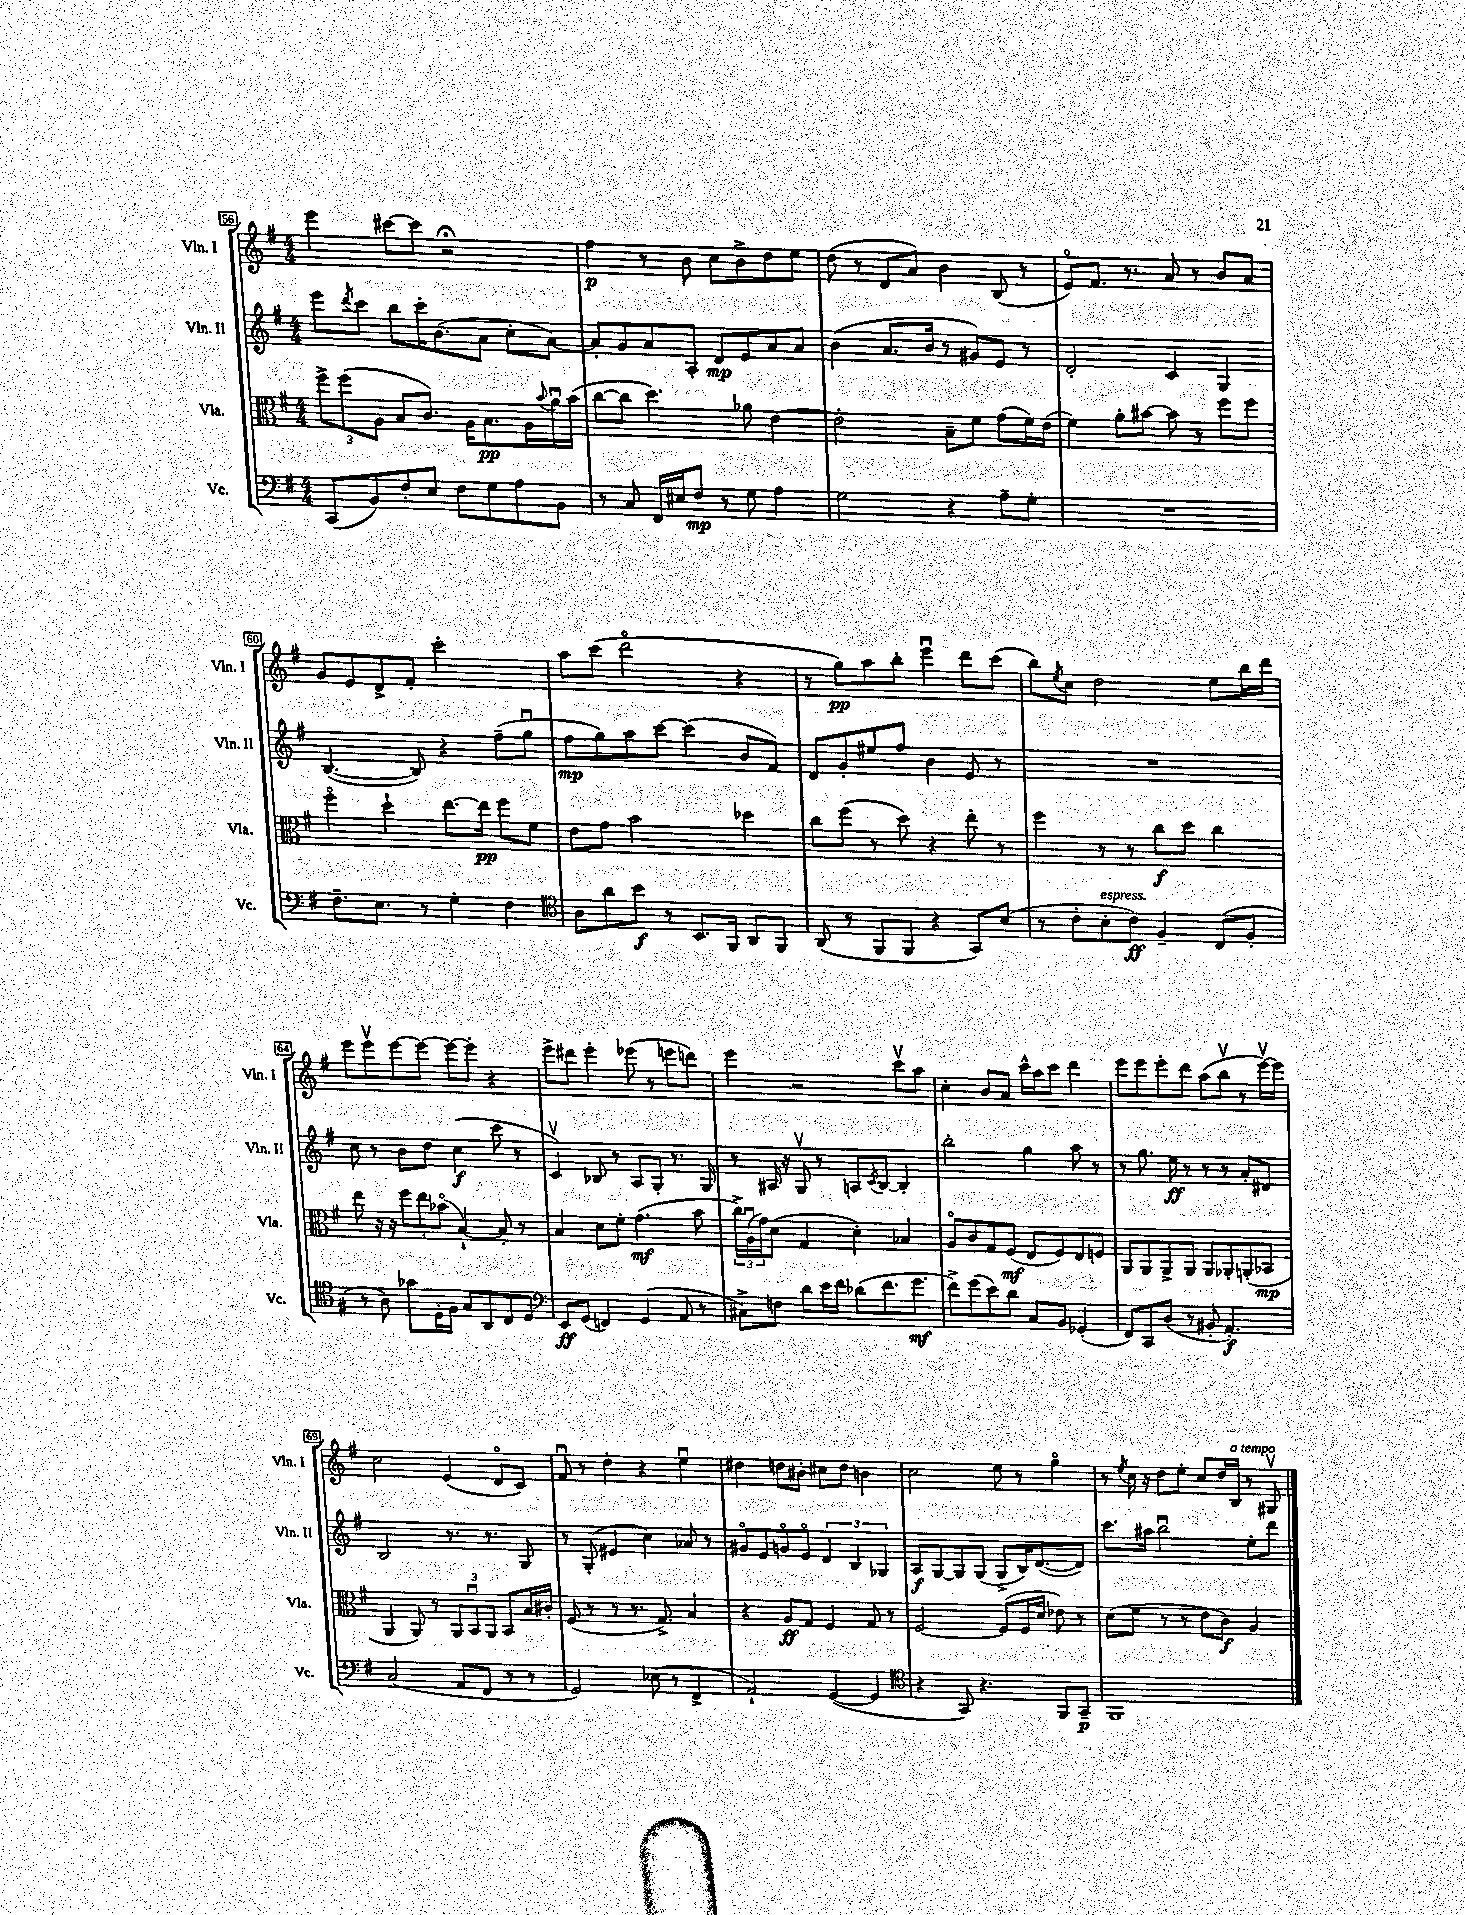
<<
\new StaffGroup <<
\new Staff = "s0" \with { instrumentName = "Vln. I" shortInstrumentName = "Vln. I" } {
    \clef treble \key g \major \numericTimeSignature \time 4/4
    e'''4 cis'''8~ cis'''8 r2\fermata |
    fis''4\p r8 b'8 c''8 b'8-> d''8 e''8 |
    d''8( r8 d'8 a'8) b'4 b8( r8 |
    e'8\flageolet) fis'8. r8. a'8 r8 b'8 a'8 |
    g'8 e'8 d'8-> fis'8-. c'''2-. |
    a''8 c'''8( d'''2\flageolet r4 |
    r8 g''8\pp) a''8 b''8-. e'''4\downbow d'''8 c'''8( |
    b''8) \acciaccatura { e''8 } c''8 d''2 e''8 b''16 d'''16 |
    e'''8 e'''8\upbow e'''8~ e'''8~ e'''8~ e'''8-. r4 |
    e'''8-> dis'''8 e'''4-. ees'''8( r8 e'''8 d'''8) |
    e'''4 r2 c'''8\upbow a''8 |
    c''4-. b'8 a'8 c'''16-^ a''16 c'''8 d'''4 |
    e'''8 e'''8 e'''8-. d'''8 a''8( b''8\upbow r8 e'''16~\upbow) e'''16 |
    c''2 e'4( d'8\flageolet c'8) |
    fis'8\downbow r8 d''4-. r4 e''4\downbow |
    dis''4 d''8 bis'8-. cis''8 d''8 b'4 |
    c''2 e''8 r8 g''4\flageolet |
    r8 \acciaccatura { e''8 } c''16 r16 d''8 e''8-. c''8 d''16 b16^\markup { \italic "a tempo" } r8 gis8\upbow \bar "|." |
}
\new Staff = "s1" \with { instrumentName = "Vln. II" shortInstrumentName = "Vln. II" } {
    \clef treble \key g \major \numericTimeSignature \time 4/4
    e'''8 \acciaccatura { d'''8 } c'''8 b''8 c'''16-. b'8.( a'8 c''8-. a'8~) |
    a'8-. g'8 a'8 a8-. d'8\mp e'8 a'8 a'8 |
    b'4( a'8. b'16 r8 gis'8) e'8 r8 |
    d'2-. c'4 g4 |
    b4.~( b8) r4 fis''8--( g''8\downbow |
    fis''8\mp g''8) a''8 c'''8~ c'''4( b'8 fis'8) |
    d'8 g'8-. eis''8 fis''8 b'4 e'8 r8 |
    R1 |
    c''8 r8 b'8 d''8 c''4\f( c'''8 r8 |
    c'4\upbow) bes8 r8 a8 g8-. r8. g16 |
    r8 ais16 r16 g8\upbow r8 a8 \acciaccatura { c'8 } b8~ b4-. |
    b''2-. g''4 a''8 r8 |
    r8 g''8. e''16\ff r8 r8 r8 a'8-. dis'8 |
    b2 r8. r8. g8 |
    r8 g8-.( eis'4 c''4) aes'8 r8 |
    gis'8\flageolet e'8 g'8\flageolet e'8\flageolet \tuplet 3/2 { d'4 b4 ges4 } |
    a8\f g8~ g8 g8( g8-> b16) d'8.~( d'8) |
    c'''8. ais''16 b''2\downbow e''8-. d'''8 \bar "|." |
}
\new Staff = "s2" \with { instrumentName = "Vla." shortInstrumentName = "Vla." } {
    \clef alto \key g \major \numericTimeSignature \time 4/4
    \tuplet 3/2 { fis''8-> fis''8( a8 } b8 c'8.) a16 b8.\pp a16 \appoggiatura { b'8 } a'16\downbow b'16( |
    c''8~ c''8 d''4.) aes'8 e'4~ |
    e'2-. b8-- fis'8 g'8( fis'16) e'16( |
    fis'4) a'8-. bis'8~ bis'8 r8 fis''8 fis''8 |
    fis''4\flageolet d''4-! e''8.~ e''16\pp fis''8 fis'8 |
    e'8 g'8 b'2 des''4 |
    c''8 fis''8( r8 d''8) r4 e''8-. r8 |
    fis''4 r8 r8 c''8\f d''8 c''4 |
    e''8 r16 r16 \tuplet 3/2 { fis''8 e''8 bes'8\flageolet( } b4~-!) b8-. r8 |
    b4 d'8 fis'8-. g'4.\mf( b'8 |
    \tuplet 3/2 { c''16->) a16\downbow( g'16) } d'8( g4 d'4-.) bes4 |
    a8\flageolet c'8 g8 fis8\mf( e8 fis8) e8 f8 |
    a,8 a,8 a,8-> a,8 a,8 aes,8-. a,8-.( bes,8\mp |
    a,4 a,8) r8 \tuplet 3/2 { a,8 b,8\downbow a,8 } b,8 b16 cis'16-. |
    fis8( r8 r8 r8. g8.->) b4 |
    r4 a8\ff g8 fis4 g8 r8 |
    fis2~ fis8( fis16 d'16 ees'8) r8 |
    d'8( fis'8 r8 r8 e'8 c'8\f) a4 \bar "|." |
}
\new Staff = "s3" \with { instrumentName = "Vc." shortInstrumentName = "Vc." } {
    \clef bass \key g \major \numericTimeSignature \time 4/4
    c,8( b,8) fis8-. e8 fis8 g8 a8 b,8 |
    r8 c8 fis,16 eis16 fis8\mp r8 g8 a4 |
    g2 r4 a8-- g8-. |
    R1 |
    fis8.-- e8. r8 g4-. fis4 |
    \clef tenor a8 a'8 b'8\f r8 b,8. fis,16 a,8 fis,8 |
    a,8( r8 fis,8 fis,8 r4 g,8) b8( |
    r8 c'8-. b8-.^\markup { \italic "espress." } c'8\ff) fis4-- c8( fis8-. |
    r8 a8) ges'8 d16-. fis16 g8 a,8 c8 d8 |
    \clef bass e,8\ff g,8( f,4) g,4( a,8 r8 |
    cis8->) f8 d'8 e'16 fis'16 des'8( fis'8. g'8.\mf |
    fis'8->) g'8( e'8) d'8 c8 b,8 ges,4-.( |
    fis,8) c,8 d8( r8 bis,8-. a,4.-.\f) |
    c2( a,8 fis,8 r8 r8 |
    g,2) ees8( r8 fis,4-> |
    a,2-!) g,4~( g,4 |
    \clef tenor r4 g,8) r4. fis,8 g,8--\p |
    fis,1 \bar "|." |
}
>>
>>
\layout { \context { \Score currentBarNumber = #56 \override BarNumber.stencil = #(make-stencil-boxer 0.1 0.3 ly:text-interface::print) } }
